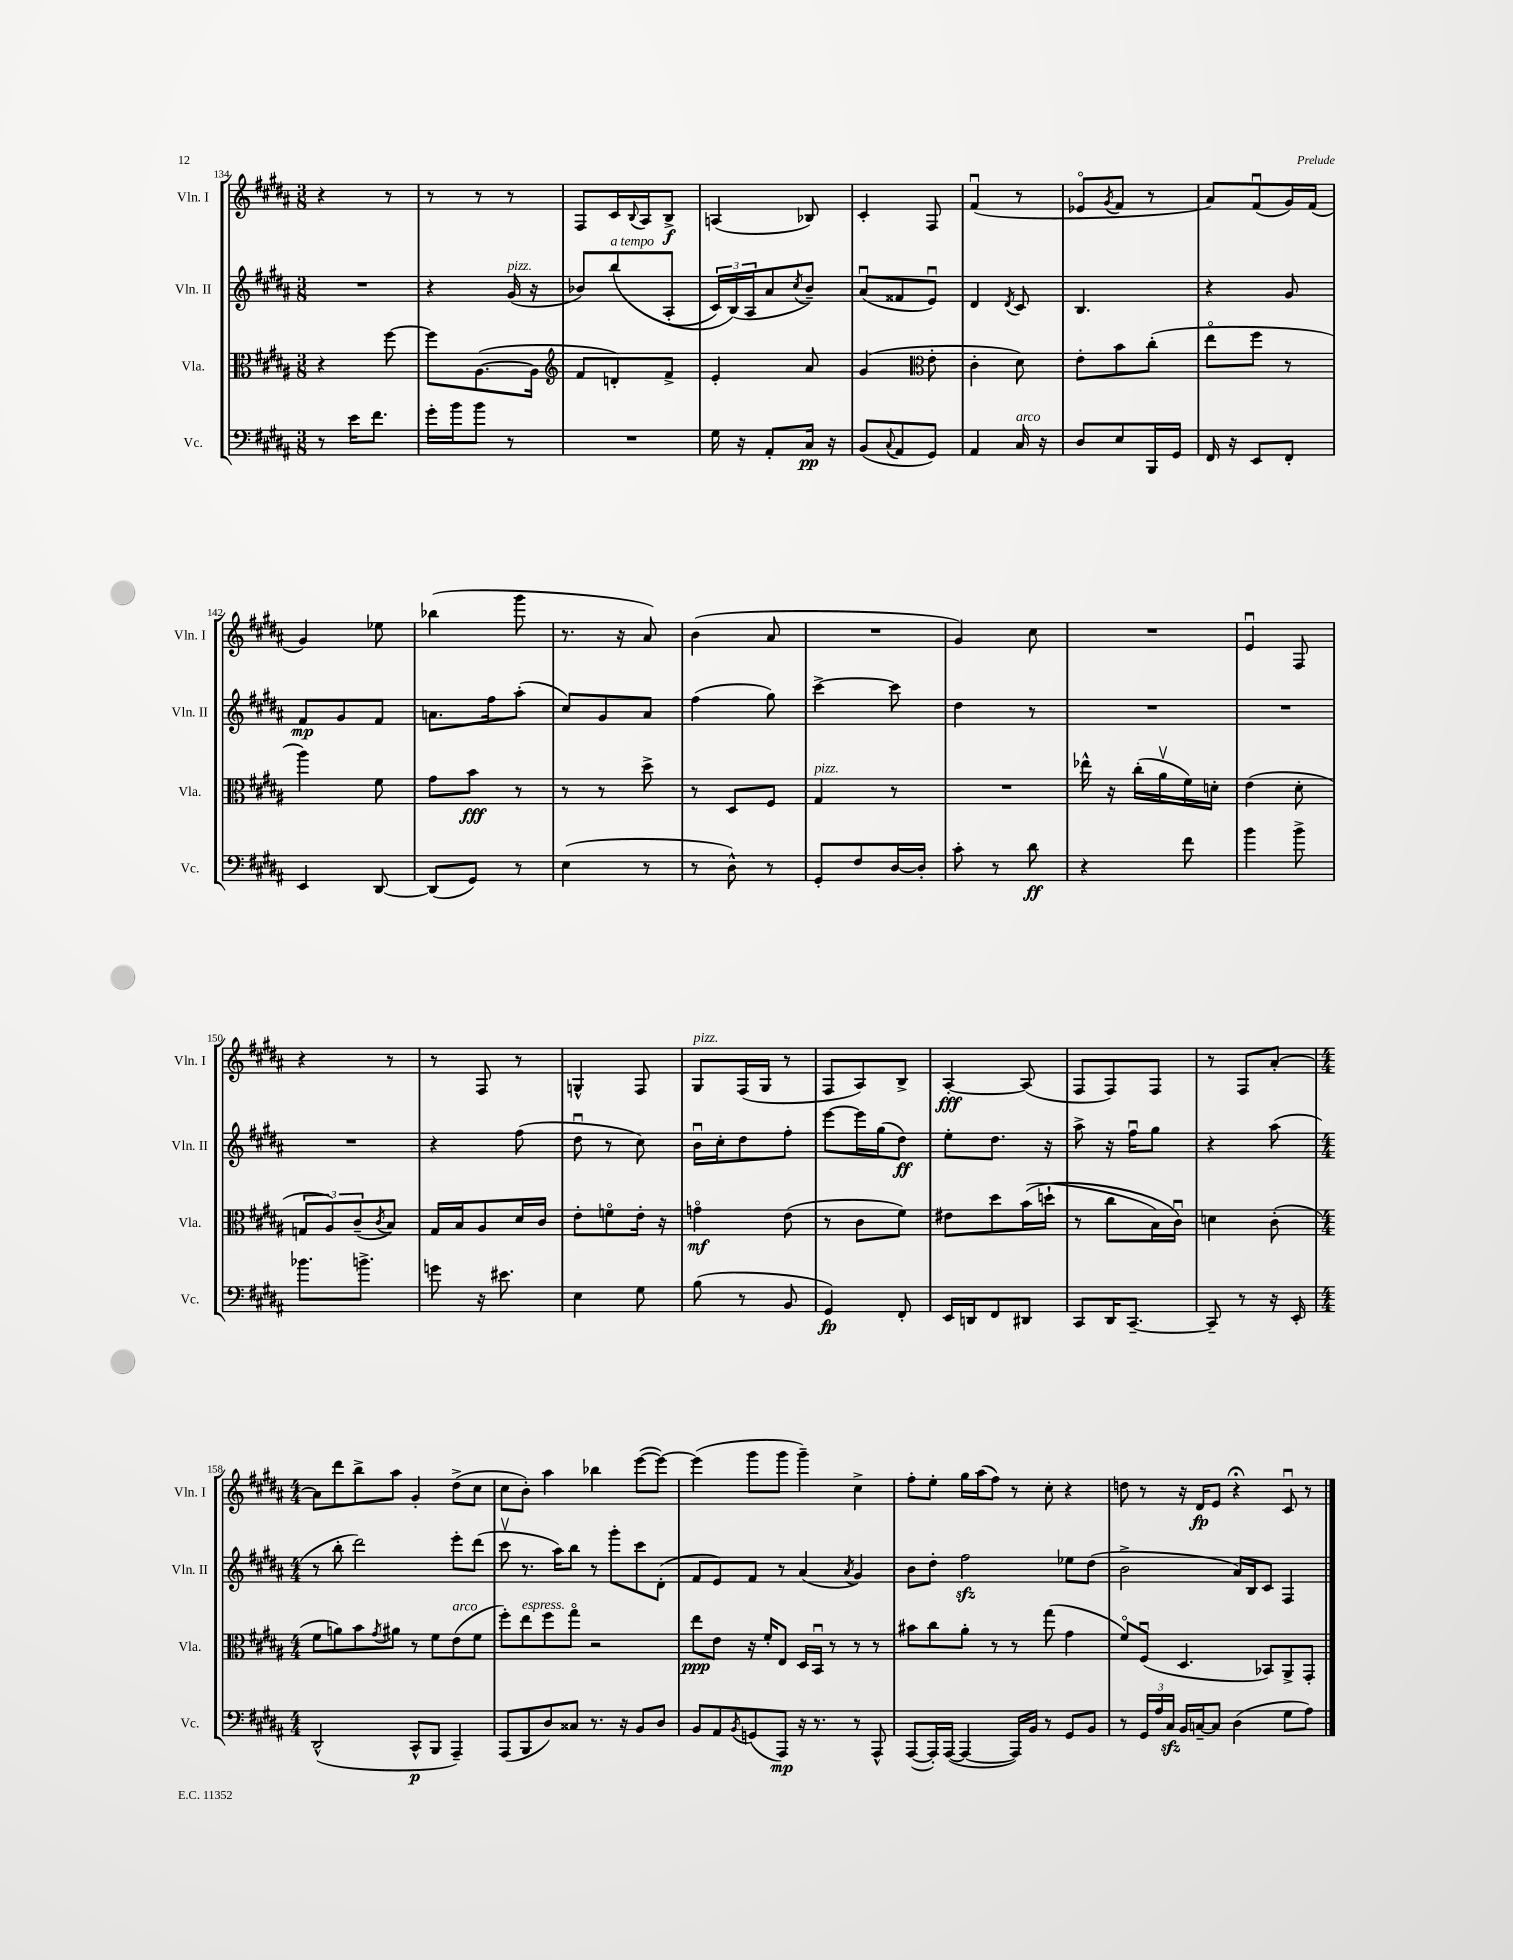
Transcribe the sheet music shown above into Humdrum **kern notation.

**kern	**kern	**kern	**kern
*staff4	*staff3	*staff2	*staff1
*clefF4	*clefC3	*clefG2	*clefG2
*k[f#c#g#d#a#]	*k[f#c#g#d#a#]	*k[f#c#g#d#a#]	*k[f#c#g#d#a#]
*M3/8	*M3/8	*M3/8	*M3/8
8r	4r	4.r	4r
16e	.	.	.
8.f#	.	.	.
.	[8ff#	.	8r
=	=	=	=
16g#'	8ff#]	4r	8r
16b	.	.	.
8b	([8.A#	.	8r
8r	.	(16g#	8r
.	16A#]	16r	.
=	=	=	=
*	*clefG2	*	*
4.r	8f#	8b-)	8F#
.	8d')	&(8bb	16c#
.	.	.	8qqB
.	.	.	16A#
.	8f#^	(8A#'	8B^
=	=	=	=
16G#	4e'	24c#)	(4A
.	.	(24B&)	.
16r	.	.	.
.	.	24A#	.
8AA#'	.	8a#	.
.	.	8qcc#	.
16C#	8a#	8b~)	8B-)
16r	.	.	.
=	=	=	=
(8BB	(4g#	(8a#u	4c#'
8qqC#	.	.	.
8AA#	.	8f##	.
*	*clefC3	*	*
8GG#)	8e'	8eu)	8F#
=	=	=	=
4AA#	4c#'	4d#	(4f#u
.	.	8qd#	.
16C#	8d#)	8c#	8r
16r	.	.	.
=	=	=	=
8D#	8e'	4.B	8e-o
.	.	.	8qg#
8E	8b	.	8f#
16BBB	(8cc#'	.	8r
16GG#	.	.	.
=	=	=	=
16FF#	8eeo	4r	8a#)
16r	.	.	.
8EE	8ff#	.	(8f#u
8FF#'	8r	8g#	16g#)
.	.	.	(16f#
=	=	=	=
4EE	4aa#)	8f#	4g#)
.	.	8g#	.
[8DD#	8f#	8f#	8ee-
=	=	=	=
(8DD#]	8g#	8.a	(4bb-
8GG#)	8b	.	.
.	.	16ff#	.
8r	8r	(8aa#'	8ggg#
=	=	=	=
(4E	8r	8cc#)	8.r
.	8r	8g#	.
.	.	.	16r
8r	8dd#^	8a#	8a#)
=	=	=	=
8r	8r	(4ff#	(4b
8D#^^)	8D#	.	.
8r	8F#	8gg#)	8a#
=	=	=	=
8GG#'	4G#	[4ccc#^	4.r
8F#	.	.	.
[16D#	8r	8ccc#]	.
16D#']	.	.	.
=	=	=	=
8c#'	4.r	4dd#	4g#)
8r	.	.	.
8d#	.	8r	8cc#
=	=	=	=
4r	16ee-^^	4.r	4.r
.	16r	.	.
.	(16cc#'	.	.
.	16a#v	.	.
8f#	16f#)	.	.
.	16d'	.	.
=	=	=	=
4b	(4e	4.r	4eu
8b^	8d#'	.	8F#
=	=	=	=
8.b-	12G	4.r	4r
.	12A#)	.	.
.	(12c#~	.	.
8.b^	.	.	.
.	8qc#	.	.
.	8B)	.	8r
=	=	=	=
8g	16G#	4r	8r
.	16B	.	.
16r	8A#	.	8F#
8.e#	.	.	.
.	16d#	(8ff#	8r
.	16c#	.	.
=	=	=	=
4E	8e'	8dd#u	4G^^
.	8fo	8r	.
8G#	16e'	8cc#)	8F#
.	16r	.	.
=	=	=	=
(8B	4go	16bu	8G#
.	.	16cc#'	.
8r	.	8dd#	(16F#
.	.	.	16G#
8BB	(8e	8ff#'	8r
=	=	=	=
4GG#)	8r	[8eee	8F#
.	8c#	16eee]	8A#)
.	.	(16gg#	.
8FF#'	8f#)	8dd#)	8B^
=	=	=	=
16EE	8e#	8ee'	[4A#'
16DD	.	.	.
8FF#	8dd#	8.dd#	.
8DD#	&((16b	.	(8A#]
.	16dd`	16r	.
=	=	=	=
8CC#	8r	8aa#^	8F#
16DD#	8cc#	16r	8F#)
[8.CC#~	.	16ff#u	.
.	16B)	8gg#	8F#
.	16c#u&)	.	.
=	=	=	=
8CC#~]	4d	4r	8r
8r	.	.	8F#
16r	(8c#'	(8aa#	[8a#'
16EE'	.	.	.
=	=	=	=
*M4/4	*M4/4	*M4/4	*M4/4
(2DD#^^	8f#	8r	8a#]
.	8a)	8bb'	8ddd#
.	8b	2ddd#)	8bb^
.	8qg#	.	.
.	8a#	.	8aa#
8CC#^^	8r	.	4g#'
8BBB	8f#	.	.
4AAA#~)	(8e	8eee'	(8dd#^
.	8f#	(8ddd#	8cc#
=	=	=	=
(8AAA#	8ff#')	8ccc#v	8cc#
8BBB	8ee	8.r	8b')
8D#)	8ff#	.	4aa#
.	.	16aa#)	.
8C##	8gg#o	8bb	.
8.r	2r	8r	4bb-
.	.	8ggg#'	.
16r	.	.	.
8BB	.	8ccc#	([8eee
8D#	.	(8d#'	8eee_)
=	=	=	=
8BB	8ee	8f#	(4eee]
8AA#	8e	8e)	.
8qBB	.	.	.
(8GG	16r	8f#	8ggg#
.	16f#'	.	.
8AAA#)	8E	8r	8ggg#
16r	16D#	(4a#	4ggg#~)
8.r	16BBu	.	.
.	8r	.	.
.	.	8qa#	.
8r	8r	4g#)	4cc#^
8AAA#^^	8r	.	.
=	=	=	=
([8AAA#	8b#	8b	8ff#'
16AAA#'])	8cc#	8dd#'	8ee'
([16AAA#	.	.	.
4AAA#_	8a#'	2ff#	16gg#
.	.	.	(16aa#
.	8r	.	8ff#)
16AAA#])	8r	.	8r
16BB	.	.	.
8r	(8gg#	.	8cc#'
8GG#	4g#	8ee-	4r
8BB	.	(8dd#	.
=	=	=	=
8r	8f#o)	2b^	8dd
24GG#	(8F#u	.	8r
24A#	.	.	.
24C#	.	.	.
16BB	4.D#	.	16r
[16C~	.	.	16d#
8C]	.	.	8e
(4D#	.	16a#)	4r;
.	.	16B	.
.	8BB-)	8c#	.
8G#	8AA#^	4F#	8c#u
8A#)	8GG#'	.	8r
==	==	==	==
*-	*-	*-	*-
